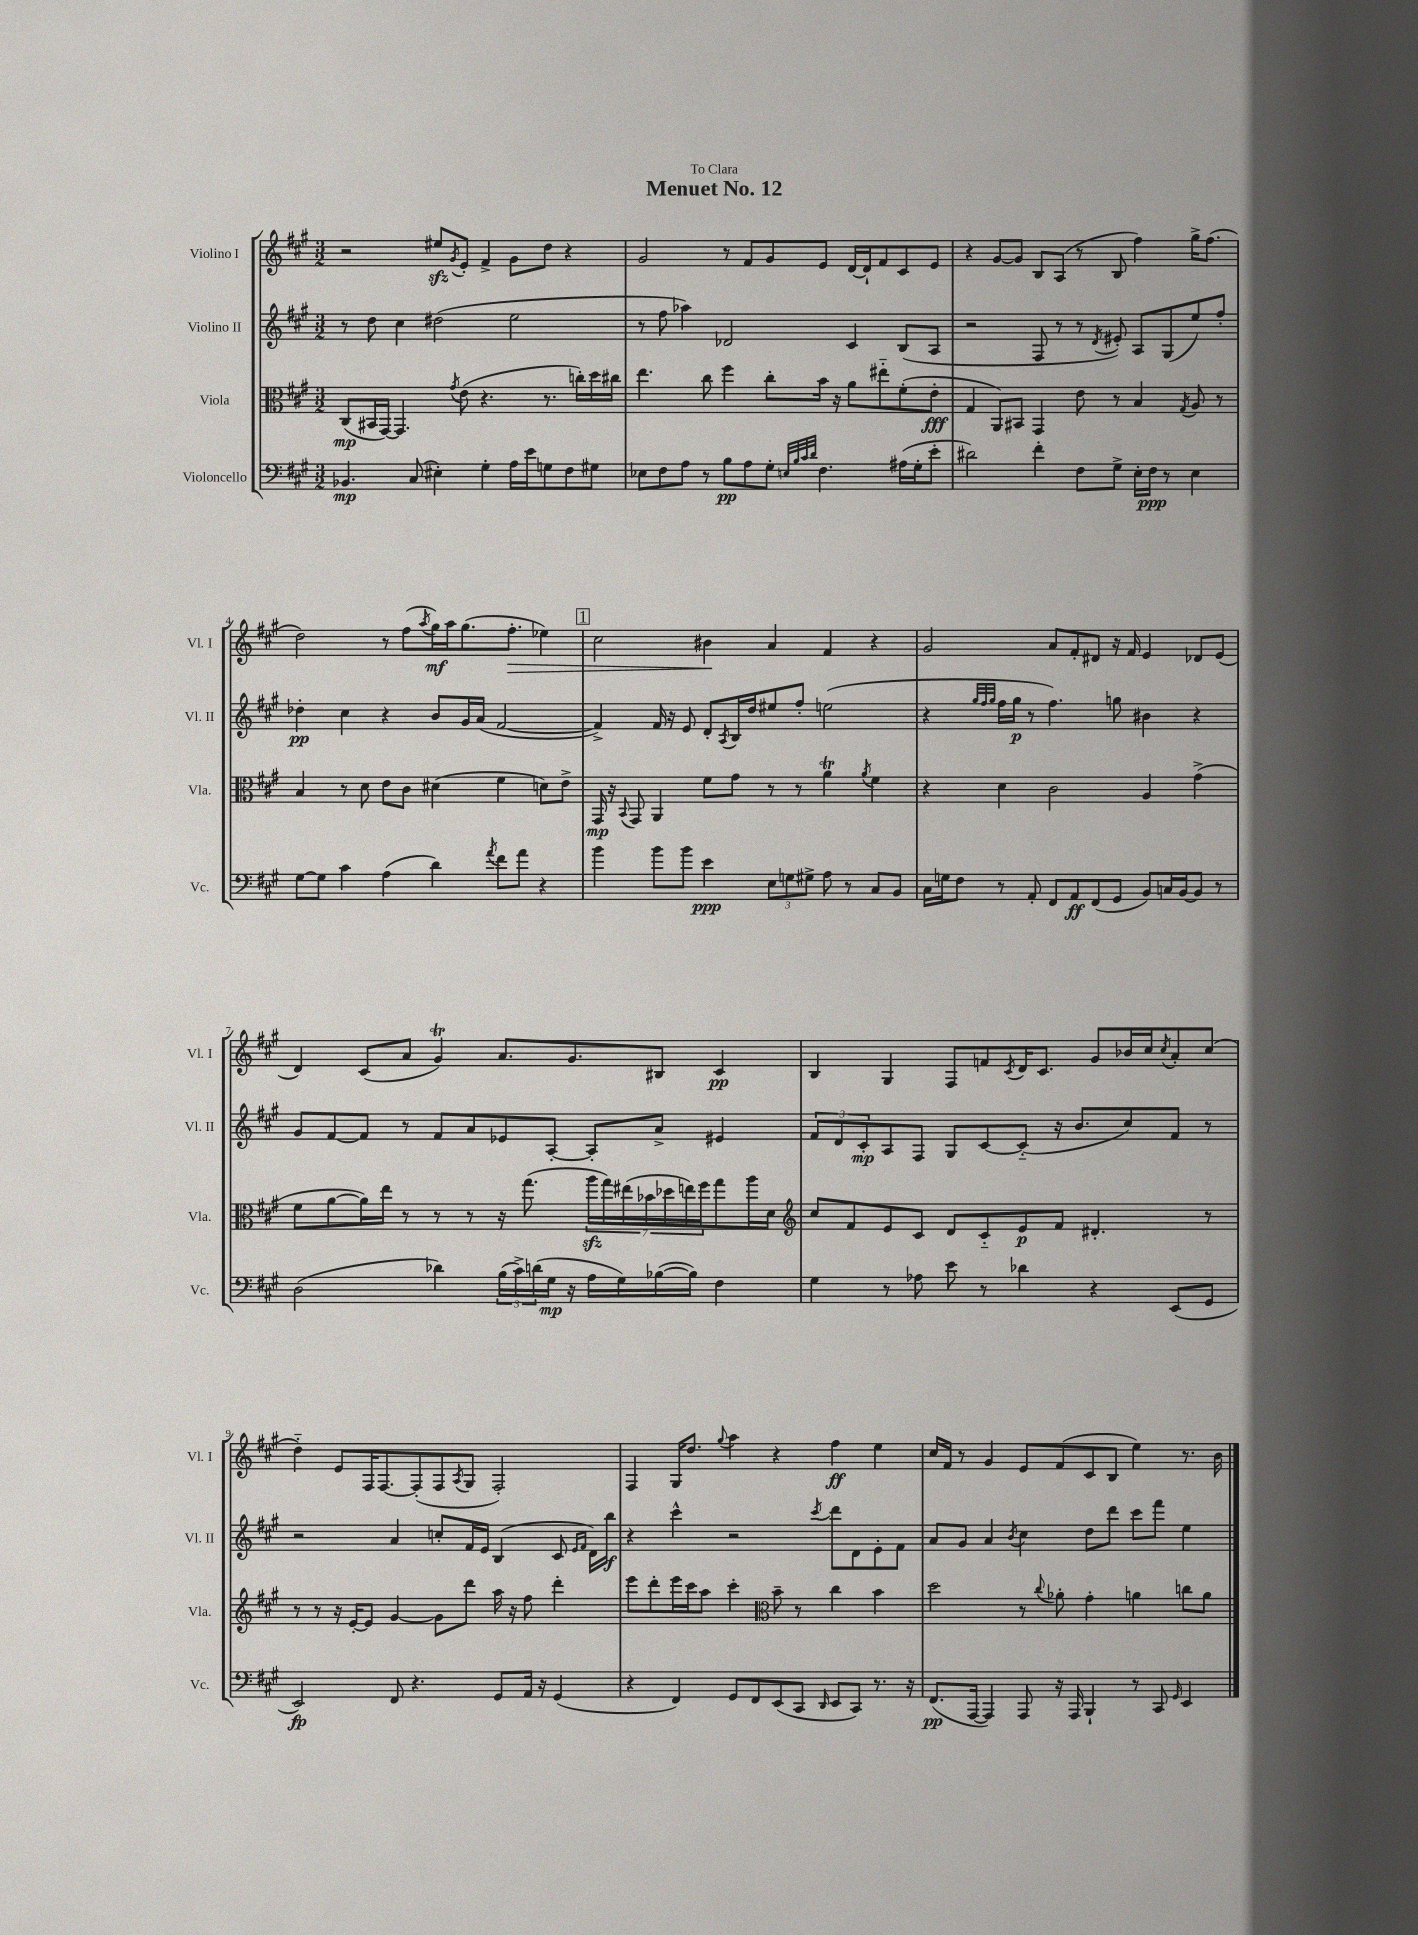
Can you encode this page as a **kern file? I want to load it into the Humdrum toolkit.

**kern	**dynam	**kern	**dynam	**kern	**dynam	**kern	**dynam
*part4	*part4	*part3	*part3	*part2	*part2	*part1	*part1
*staff4	*staff4	*staff3	*staff3	*staff2	*staff2	*staff1	*staff1
*I"Violoncello	*	*I"Viola	*	*I"Violino II	*	*I"Violino I	*
*I'Vc.	*	*I'Vla.	*	*I'Vl. II	*	*I'Vl. I	*
*clefF4	*	*clefC3	*	*clefG2	*	*clefG2	*
*k[f#c#g#]	*	*k[f#c#g#]	*	*k[f#c#g#]	*	*k[f#c#g#]	*
*M3/2	*	*M3/2	*	*M3/2	*	*M3/2	*
=1	=1	=1	=1	=1	=1	=1	=1
4.BB-X/	mp	(8C#/L	mp	8r	.	2r	.
.	.	16BB#X/L	.	8dd\	.	.	.
.	.	[16GG#/JJ)	.	.	.	.	.
.	.	4.GG#/]	.	4cc#\	.	.	.
(8C#/	.	.	.	.	.	.	.
4E#X'\)	.	.	.	(2dd#X\	.	8ee#Xzz/L	.
.	.	8qg#/	.	.	.	8qg#/	.
.	.	(8e\	.	.	.	8e'/J	.
4G#'\	.	4.r	.	.	.	4f#^/	.
16A\LL	.	.	.	2ee\	.	8g#\L	.
16e\J	.	.	.	.	.	.	.
8Gn\	.	8.r	.	.	.	8dd\J	.
8F#\	.	.	.	.	.	4r	.
.	.	16ccn'\LL)	.	.	.	.	.
8G#X\J	.	16dd\	.	.	.	.	.
.	.	16cc#X\JJ	.	.	.	.	.
=2	=2	=2	=2	=2	=2	=2	=2
8E-X\L	.	4.ee\	.	8r	.	2g#/	.
8F#\	.	.	.	8ff#\	.	.	.
8A\J	.	.	.	4aa-X\)	.	.	.
8r	.	8cc#\	.	.	.	.	.
8B\L	pp	4ff#\	.	2d-X/	.	8r	.
8A\	.	.	.	.	.	8f#/L	.
8G#'\J	.	8cc#'\L	.	.	.	8g#/	.
32qqEn/LLL	.	.	.	.	.	.	.
32qqB/	.	.	.	.	.	.	.
32qqc#/	.	.	.	.	.	.	.
32qqd/JJJ	.	.	.	.	.	.	.
4.F#\	.	16b\Jk	.	.	.	8e/J	.
.	.	16r	.	.	.	.	.
.	.	8a\L	.	4c#/	.	[16d/LL	.
.	.	.	.	.	.	16d`/J]	.
.	.	8ee#X\	.	.	.	8f#/	.
(16A#X\LL	.	(8f#'\	.	(8B/L	.	8c#/	.
16G#'\J	.	.	.	.	.	.	.
8e'\J	.	8e'\J	fff	8A/J	.	8e/J	.
=3	=3	=3	=3	=3	=3	=3	=3
2d#X\)	.	4G#/	.	2r	.	4r	.
.	.	8AA/L)	.	.	.	[8g#/L	.
.	.	8BB#X/J	.	.	.	8g#/J]	.
4f#'\	.	4GG#/	.	8F#/	.	8B/L	.
.	.	.	.	8r	.	(8A/J	.
8F#\L	.	8e\	.	8r	.	8r	.
.	.	.	.	8qd/	.	.	.
8G#^\J	.	8r	.	8e#X'/)	.	8B/	.
16E'\LL	.	4B/	.	8A/L	.	4ff#\)	.
16F#\JJ	ppp	.	.	.	.	.	.
8r	.	.	.	(8G#/	.	.	.
.	.	8qG#/	.	.	.	.	.
4E\	.	8A/	.	8ee/)	.	16gg#^\KL	.
.	.	.	.	.	.	(8.ff#\J	.
.	.	8r	.	8ff#'/J	.	.	.
!!LO:LB:g=z
=4	=4	=4	=4	=4	=4	=4	=4
[8G#\L	.	4B/	.	4dd-X'\	pp	2dd\)	.
8G#\J]	.	.	.	.	.	.	.
4c#\	.	8r	.	4cc#\	.	.	.
.	.	8d\	.	.	.	.	.
(4A\	.	8e\L	.	4r	.	8r	.
.	.	8c#\J	.	.	.	(8ff#\L	.
.	.	.	.	.	.	8qaa/	.
4d\)	.	(4d#X\	.	8b/L	.	16gg#\L)	mf
.	.	.	.	.	.	16aa\J	.
.	.	.	.	16g#/L	.	(8.gg#\	.
.	.	.	.	(16a/JJ	.	.	.
8qa/	.	.	.	.	.	.	.
8f#\L	.	4f#\	.	[2f#/	.	.	.
!	!	!	!	!	!	!	!LO:HP:b
.	.	.	.	.	.	8.ff#'\J	>
8a\J	.	.	.	.	.	.	.
4r	.	8dn\L)	.	.	.	4ee-X\)	.
.	.	8e^\J	.	.	.	.	.
!!LO:REH:place=s1:t=1
=5	=5	=5	=5	=5	=5	=5	=5
4b\	.	16GG#/	mp	4f#^/])	.	2cc#\	.
.	.	16r	.	.	.	.	.
.	.	8qqBB/	.	.	.	.	.
.	.	8GG#/	.	.	.	.	.
8b\L	.	4AA/	.	16f#/	.	.	.
.	.	.	.	16r	.	.	.
8b\J	.	.	.	8e/	.	.	.
4e\	ppp	8f#\L	.	8d'/L	.	4b#X\	.
.	.	.	.	8qA/	.	.	.
.	.	8g#\J	.	16B/L	.	.	.
.	.	.	.	16dd/J	.	.	.
12E\L	.	8r	.	8ee#X/	.	4a/	]
12Gn\	.	.	.	.	.	.	.
.	.	8r	.	8ff#'/J	.	.	.
12G#X^\J	.	.	.	.	.	.	.
8A\	.	4aT\	.	(2een\	.	4f#/	.
8r	.	.	.	.	.	.	.
.	.	8qa/	.	.	.	.	.
8C#/L	.	4f#\	.	.	.	4r	.
8BB/J	.	.	.	.	.	.	.
=6	=6	=6	=6	=6	=6	=6	=6
16C#\LL	.	4r	.	4r	.	2g#/	.
16Gn\J	.	.	.	.	.	.	.
8F#\J	.	.	.	.	.	.	.
.	.	.	.	32qqgg#/LLL	.	.	.
.	.	.	.	32qqff#/	.	.	.
.	.	.	.	32qqgg#/JJJ	.	.	.
8r	.	4d\	.	16ff#\LL	.	.	.
.	.	.	.	16gg#\JJ	p	.	.
8AA'/	.	.	.	8r	.	.	.
8FF#/L	.	2c#\	.	4.ff#\)	.	8a/L	.
8AA/	ff	.	.	.	.	8f#'/	.
(8FF#/	.	.	.	.	.	8d#X/J	.
8GG#/J	.	.	.	8ggn\	.	16r	.
.	.	.	.	.	.	16f#/	.
8BB/L)	.	4A/	.	4b#X\	.	4e/	.
16Cn/L	.	.	.	.	.	.	.
[16BB/J	.	.	.	.	.	.	.
8BB/J]	.	(4g#^\	.	4r	.	8d-X/L	.
8r	.	.	.	.	.	(8e/J	.
!!LO:LB:g=z
=7	=7	=7	=7	=7	=7	=7	=7
(2D\	.	8f#\L	.	8g#/L	.	4d/)	.
.	.	[8a\	.	[8f#/	.	.	.
.	.	16a\L])	.	8f#/J]	.	(8c#/L	.
.	.	16ee\JJ	.	.	.	.	.
.	.	8r	.	8r	.	8a/J	.
4d-X\)	.	8r	.	8f#/L	.	4g#t/)	.
.	.	8r	.	8a/	.	.	.
(24B\LL	.	16r	.	8e-X/	.	8.a/L	.
24c#^\)	.	.	.	.	.	.	.
.	.	(8.gg#\	.	.	.	.	.
(24dn\	.	.	.	.	.	.	.
16G#\JJ	mp	.	.	[8A'/J	.	.	.
16r	.	.	.	.	.	8.g#/	.
16A\LL	.	28aazz\LL	.	8A'/L]	.	.	.
.	.	28gg#\)	.	.	.	.	.
16G#\)	.	.	.	.	.	.	.
.	.	(28ee#X\	.	.	.	.	.
.	.	28b-X\	.	.	.	.	.
([16B-X\	.	.	.	8a^/J	.	8B#X/J	.
.	.	28dd-X\	.	.	.	.	.
.	.	28een\)	.	.	.	.	.
16B-\JJ])	.	.	.	.	.	.	.
.	.	28ff#\J	.	.	.	.	.
4F#\	.	8gg#\	.	4e#X/	.	4c#/	pp
.	.	16aa\L	.	.	.	.	.
.	.	16d\JJ	.	.	.	.	.
=8	=8	=8	=8	=8	=8	=8	=8
*	*	*clefG2	*	*	*	*	*
4G#\	.	8cc#/L	.	12f#/L	.	4B/	.
.	.	.	.	12d/	.	.	.
.	.	8f#/	.	.	.	.	.
.	.	.	.	12c#'/	mp	.	.
8r	.	8e/	.	8A/	.	4G#/	.
8A-X\	.	8c#/J	.	8F#/J	.	.	.
8e\	.	8d/L	.	8G#/L	.	8F#/L	.
8r	.	8c#/	.	[8c#/	.	8fn/	.
.	.	.	.	.	.	8qc#/	.
4d-X\	.	8e/	p	(8c#/J]	.	16d/K	.
.	.	.	.	.	.	8.c#/J	.
.	.	8f#/J	.	16r	.	.	.
.	.	.	.	8.b/L	.	.	.
4r	.	4.d#X'/	.	.	.	8g#/L	.
.	.	.	.	8cc#/)	.	16b-X/L	.
.	.	.	.	.	.	16cc#/J	.
.	.	.	.	.	.	8qcc#/	.
(8EE/L	.	.	.	8f#/J	.	8a'/	.
8GG#/J	.	8r	.	8r	.	(8cc#/J	.
!!LO:LB:g=z
=9	=9	=9	=9	=9	=9	=9	=9
2EE/)	fp	8r	.	2r	.	4dd\)	.
.	.	8r	.	.	.	.	.
.	.	16r	.	.	.	8e/L	.
.	.	[16e'/KL	.	.	.	.	.
.	.	8e/J]	.	.	.	16F#/K	.
.	.	.	.	.	.	[8.F#/	.
8FF#/	.	[4g#/	.	4a/	.	.	.
4.r	.	.	.	.	.	(8F#'/]	.
.	.	8g#\L]	.	8ccn'/L	.	8F#/	.
.	.	.	.	.	.	8qA/	.
.	.	8ddd\J	.	16f#/L	.	8G#/J	.
.	.	.	.	16e/JJ	.	.	.
8GG#/L	.	16aa\	.	(4B/	.	2F#'/)	.
.	.	16r	.	.	.	.	.
16AA/Jk	.	8ff#\	.	.	.	.	.
16r	.	.	.	.	.	.	.
(4GG#/	.	4ddd'\	.	8c#/	.	.	.
.	.	.	.	16qqe/LL	.	.	.
.	.	.	.	16qqf#/JJ	.	.	.
.	.	.	.	16d\LL)	.	.	.
.	.	.	.	16bb\JJ	f	.	.
=10	=10	=10	=10	=10	=10	=10	=10
4r	.	8eee\L	.	4r	.	4F#/	.
.	.	8ddd'\	.	.	.	.	.
4FF#/)	.	16eee\L	.	4ccc#^^\	.	16G#/KL	.
.	.	16ccc#\J	.	.	.	8.dd/J	.
.	.	8aa\J	.	.	.	.	.
.	.	.	.	.	.	8qqgg#/	.
8GG#/L	.	4ccc#'\	.	2r	.	4aa\	.
8FF#/	.	.	.	.	.	.	.
*	*	*clefC3	*	*	*	*	*
(8EE/	.	8b~\	.	.	.	4r	.
8CC#/J	.	8r	.	.	.	.	.
16qqDD/	.	.	.	8qccc#/	.	.	.
8EE/L	.	4cc#\	.	8ddd\L	.	4ff#\	ff
8CC#/J)	.	.	.	8d\	.	.	.
8.r	.	4b\	.	8e'\	.	4ee\	.
.	.	.	.	8f#\J	.	.	.
16r	.	.	.	.	.	.	.
=11	=11	=11	=11	=11	=11	=11	=11
(8.FF#/L	pp	2dd\	.	8a/L	.	16cc#/LL	.
.	.	.	.	.	.	16f#/JJ	.
.	.	.	.	8g#/J	.	8r	.
[16AAA/Jk	.	.	.	.	.	.	.
4AAA/])	.	.	.	4a/	.	4g#/	.
.	.	.	.	8qb/	.	.	.
8AAA/	.	8r	.	4cc#\	.	8e/L	.
.	.	8qqcc#/	.	.	.	.	.
16r	.	8a-X'\	.	.	.	(8f#/	.
16AAA/	.	.	.	.	.	.	.
4BBB`/	.	4g#'\	.	8dd\L	.	8c#/	.
.	.	.	.	8ddd\J	.	8B/J	.
8r	.	4an\	.	8ccc#\L	.	4ee\)	.
8CC#/	.	.	.	8fff#\J	.	.	.
16qqGG#/	.	.	.	.	.	.	.
4EE/	.	8ccn\L	.	4ee\	.	8.r	.
.	.	8a\J	.	.	.	.	.
.	.	.	.	.	.	16b\	.
==	==	==	==	==	==	==	==
*-	*-	*-	*-	*-	*-	*-	*-
